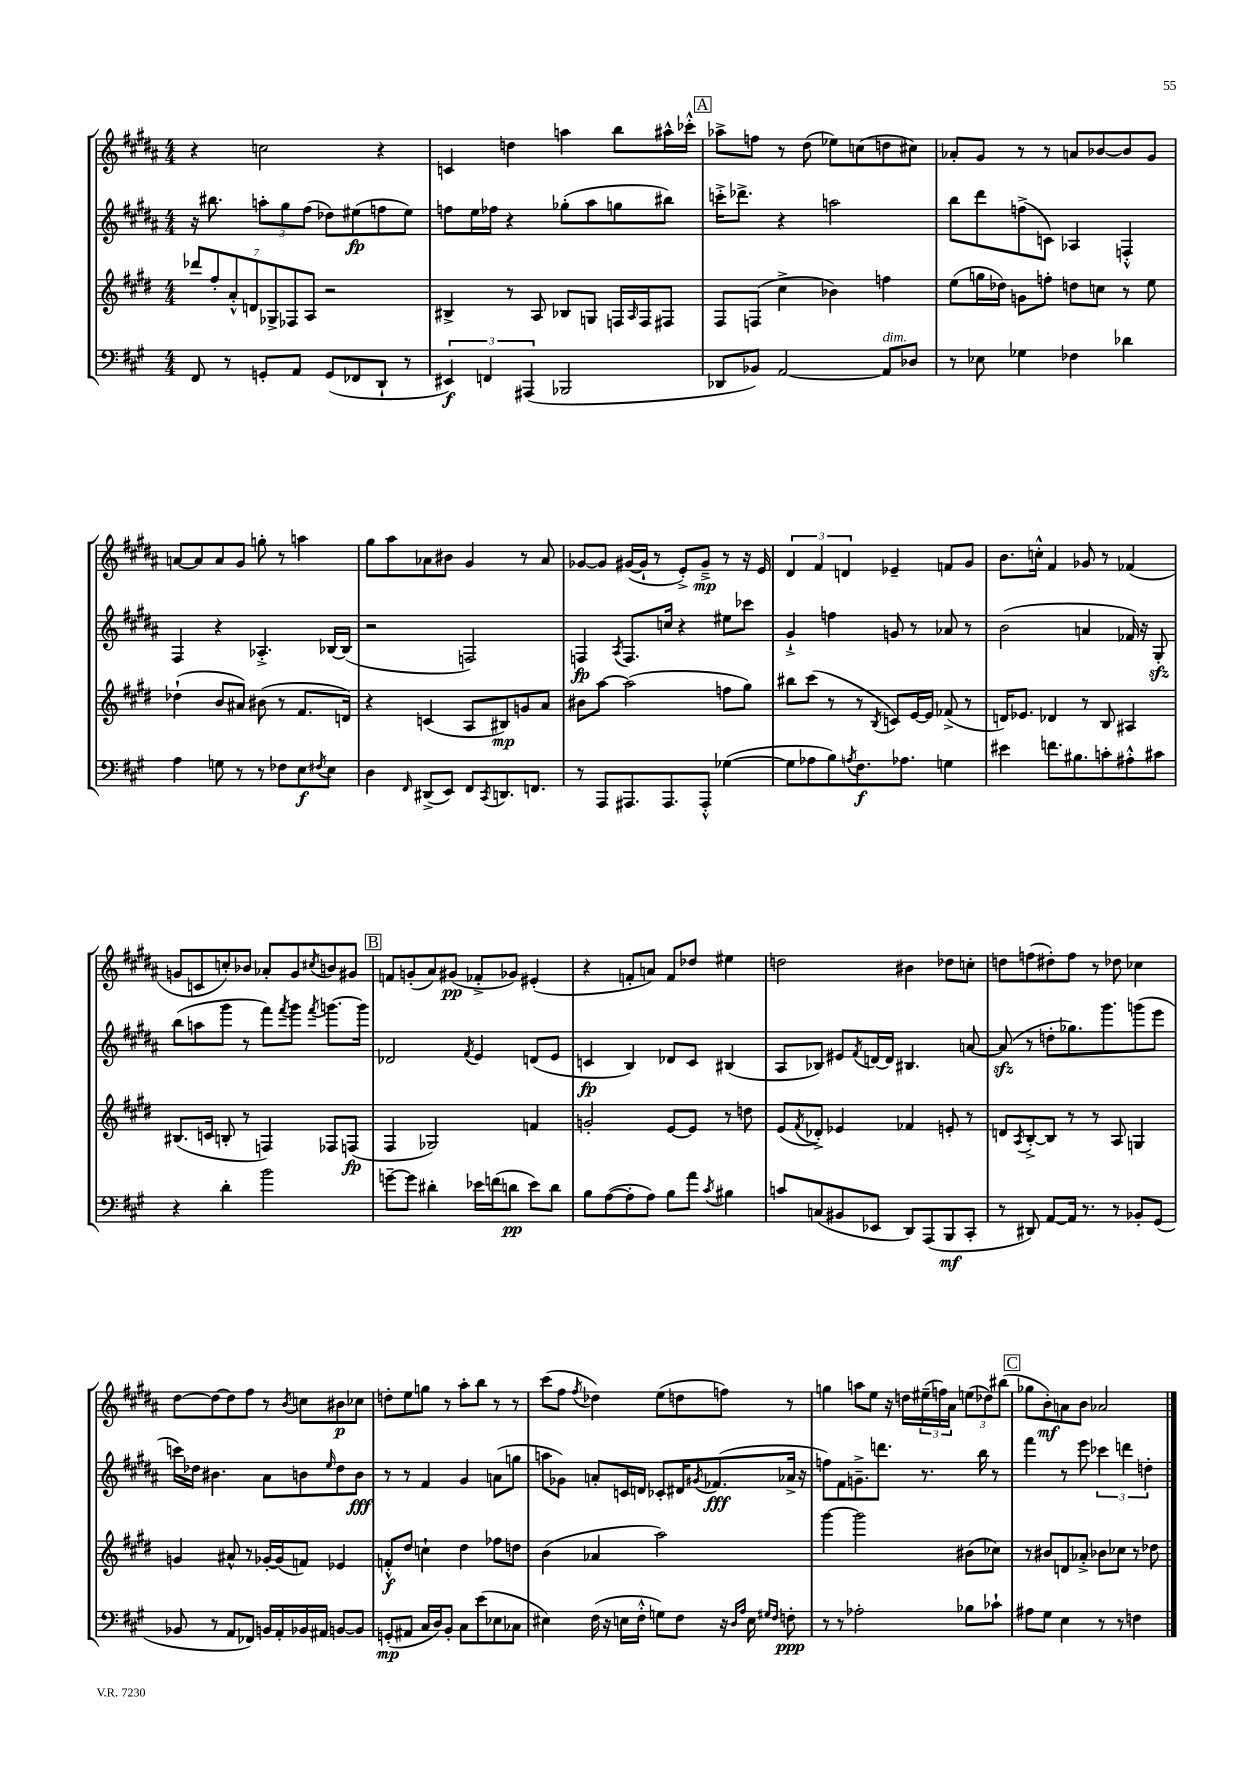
<<
\new StaffGroup <<
\new Staff = "s0" {
    \clef treble \key b \major \numericTimeSignature \time 4/4
    r4 c''2 r4 |
    c'4 d''4 a''4 b''8 ais''16-^ ces'''16-.-^ |
    \mark \markup { \box "A" } aes''8-> f''8 r8 dis''8( ees''8) c''8( d''8 cis''8) |
    aes'8-. gis'8 r8 r8 a'8 bes'8~ bes'8 gis'8 |
    a'8~ a'8 a'8 gis'8 g''8-. r8 a''4 |
    gis''8 ais''8 aes'8 bis'8 gis'4 r8 aes'8 |
    ges'8~ ges'8 gis'16~( gis'16-! r8 e'8-.->) gis'8--->\mp r8 r16 e'16 |
    \tuplet 3/2 { dis'4 fis'4 d'4 } ees'4-- f'8 gis'8 |
    b'8. c''16-.-^ fis'4 ges'8 r8 fes'4( |
    g'8 c'8 c''8-.) bes'8 aes'8-. g'8 \acciaccatura { cis''8 } b'8 gis'8 |
    \mark \markup { \box "B" } f'8 g'8-.( ais'8) gis'8\pp( fes'8-.-> ges'8) eis'4-.( |
    r4 f'8-. a'8) f'8 des''8 eis''4 |
    d''2 bis'4 des''8 c''8-. |
    d''8 f''8( dis''8-.) f''8 r8 des''8 ces''4 |
    dis''8~ dis''8~ dis''8 fis''8 r8 \acciaccatura { b'8 } c''8 bis'8\p ces''8 |
    d''8-. e''8 g''8 r8 ais''8-. b''8 r8 r8 |
    cis'''8( fis''8 \acciaccatura { fis''8 } des''4) e''8( d''8 f''8) r8 |
    g''4 a''8 e''8 r16 d''16 \tuplet 3/2 { eis''16--( f''16) ais'16 } \tuplet 3/2 { e''8( des''8) bis''8( } |
    \mark \markup { \box "C" } ges''8 b'8-.\mf) a'8 b'8 aes'2 \bar "|." |
}
\new Staff = "s1" {
    \clef treble \key b \major \numericTimeSignature \time 4/4
    r16 bis''8. \tuplet 3/2 { a''8-. gis''8 fis''8( } des''8) eis''8\fp( f''8 eis''8) |
    f''8 e''16 fes''16 r4 ges''8-.( ais''8 g''8 bis''8) |
    \mark \markup { \box "A" } c'''16-.-> des'''8.-> r4 a''2 |
    b''8 dis'''8 f''8->( c'8) aes4 f4-.-^ |
    fis4 r4 aes4.-.-> bes16~ bes16( |
    r2 f2) |
    f4\fp \acciaccatura { ais8 } f8. c''16 r4 eis''8 ces'''8 |
    gis'4-!-> f''4 g'8 r8 aes'8 r8 |
    b'2( a'4 fes'16) r16 gis8-.\sfz |
    b''8( a''8 gis'''8 r8 fis'''8) \acciaccatura { fis'''8 } gis'''8 \acciaccatura { fis'''8 } g'''8.~ g'''16 |
    \mark \markup { \box "B" } des'2 \acciaccatura { fis'8 } e'4 d'8( e'8 |
    c'4\fp b4) des'8 c'8 bis4( |
    ais8 bes8) eis'8 \acciaccatura { fis'8 } d'16~ d'16 bis4. a'8~ |
    a'8\sfz( r8 d''8-. ges''8.) gis'''8. g'''8( e'''8 |
    c'''16) des''16 bis'4. ais'8 b'8 \grace { e''16 } des''8 b'8\fff |
    r8 r8 fis'4 gis'4 a'8( g''8 |
    a''8 ges'8) a'8-. c'16 d'16 ces'8-. dis'16 \acciaccatura { gis'8 } fes'8.\fff( aes'16-> r16 |
    f''8) fis'8 g'8.---> d'''8. r8. b''16 r8 |
    \mark \markup { \box "C" } fis'''4 r8 e'''8 \tuplet 3/2 { ces'''4 d'''4 d''4-. } \bar "|." |
}
\new Staff = "s2" {
    \clef treble \key e \major \numericTimeSignature \time 4/4
    \tuplet 7/4 { des'''8 fis''8-. a'8-.-^ d'8 ges8-> fes8 a8 } r2 |
    bis4-> r8 a8 bes8 g8 f16 \grace { a16 } f16 fis8 |
    \mark \markup { \box "A" } fis8 f8( cis''4-> bes'4) f''4 |
    e''8( g''16 des''16) g'8 f''8-. d''8 c''8 r8 e''8 |
    des''4-!( b'8 ais'8) bis'8( r8 fis'8. d'16) |
    r4 c'4( a8 bis8\mp) g'8 a'8 |
    bis'8 a''8~ a''2( f''8 gis''8) |
    bis''8 cis'''8( r8 r8 \acciaccatura { b8 } c'8) e'16~ e'16 fes'8->( r8 |
    d'16) ees'8. des'4 r8 b8 ais4 |
    bis8.( c'16 b8-. r8 f4) fes8 f8\fp( |
    \mark \markup { \box "B" } fis4 ges2) f'4 |
    g'2-. e'8~ e'8 r8 d''8 |
    e'8( \acciaccatura { fis'8 } des'8-.->) ees'4 fes'4 e'8-. r8 |
    d'8 \acciaccatura { a8 } b8~-.-> b8 r8 r8 a8 g4 |
    g'4 ais'8-^ r8 ges'16~-. ges'16( f'8) ees'4 |
    f'8-.-^\f dis''8 c''4-! dis''4 fes''8 d''8 |
    b'4( aes'4 a''2) |
    gis'''4~ gis'''2 bis'8( ces''8) |
    \mark \markup { \box "C" } r8 bis'8 d'8 aes'8-.-> bes'8 ces''8 r8 des''8 \bar "|." |
}
\new Staff = "s3" {
    \clef bass \key a \major \numericTimeSignature \time 4/4
    fis,8 r8 g,8-. a,8 g,8( fes,8 d,8-! r8 |
    \tuplet 3/2 { eis,4\f) f,4 ais,,4( } bes,,2 |
    \mark \markup { \box "A" } des,8 bes,8) a,2~ a,8^\markup { \italic "dim." } des8 |
    r8 ees8 ges4 fes4 des'4 |
    a4 g8 r8 r8 fes8 e8\f \acciaccatura { fis8 } e8 |
    d4 \grace { fis,16 } dis,8->( e,8) fis,8 \acciaccatura { cis,8 } d,8. f,8. |
    r8 a,,8 ais,,8. ais,,8. ais,,8-.-^ ges4~( |
    ges8 aes8 b8) \acciaccatura { a8 } fis8.\f aes8. g4 |
    eis'4 f'8. bis8. c'8-. ais8-.-^ cis'8 |
    r4 d'4-. b'2 |
    \mark \markup { \box "B" } g'8~-- g'8 dis'4-. ees'16 f'16( d'8\pp ees'8) d'8 |
    b8 a8~( a8-. a8) b8 a'8 \acciaccatura { cis'8 } bis4 |
    c'8 c8( bis,8 ees,8 d,8) a,,8( b,,8\mf cis,8-. |
    r8 dis,8) a,8~ a,16 r8. r8 bes,8-. gis,8( |
    bes,8 r8 a,8 fes,8) b,16 a,16-. bes,16 ais,16 b,8~ b,8 |
    g,8-.\mp( ais,8 cis16 d16) b,8-. cis8 e'8( ees8 ces8 |
    eis4) fis16( r16 e16 fis16-.-^ g8) fis8 r16 \grace { d16 a16 } e16 \grace { gis16 fis16 } f8-.\ppp |
    r8 r8 aes2-. bes8 ces'8-! |
    \mark \markup { \box "C" } ais8 gis8 e4 r8 r8 f4 \bar "|." |
}
>>
>>
\layout { \context { \Score \remove "Bar_number_engraver" } }
